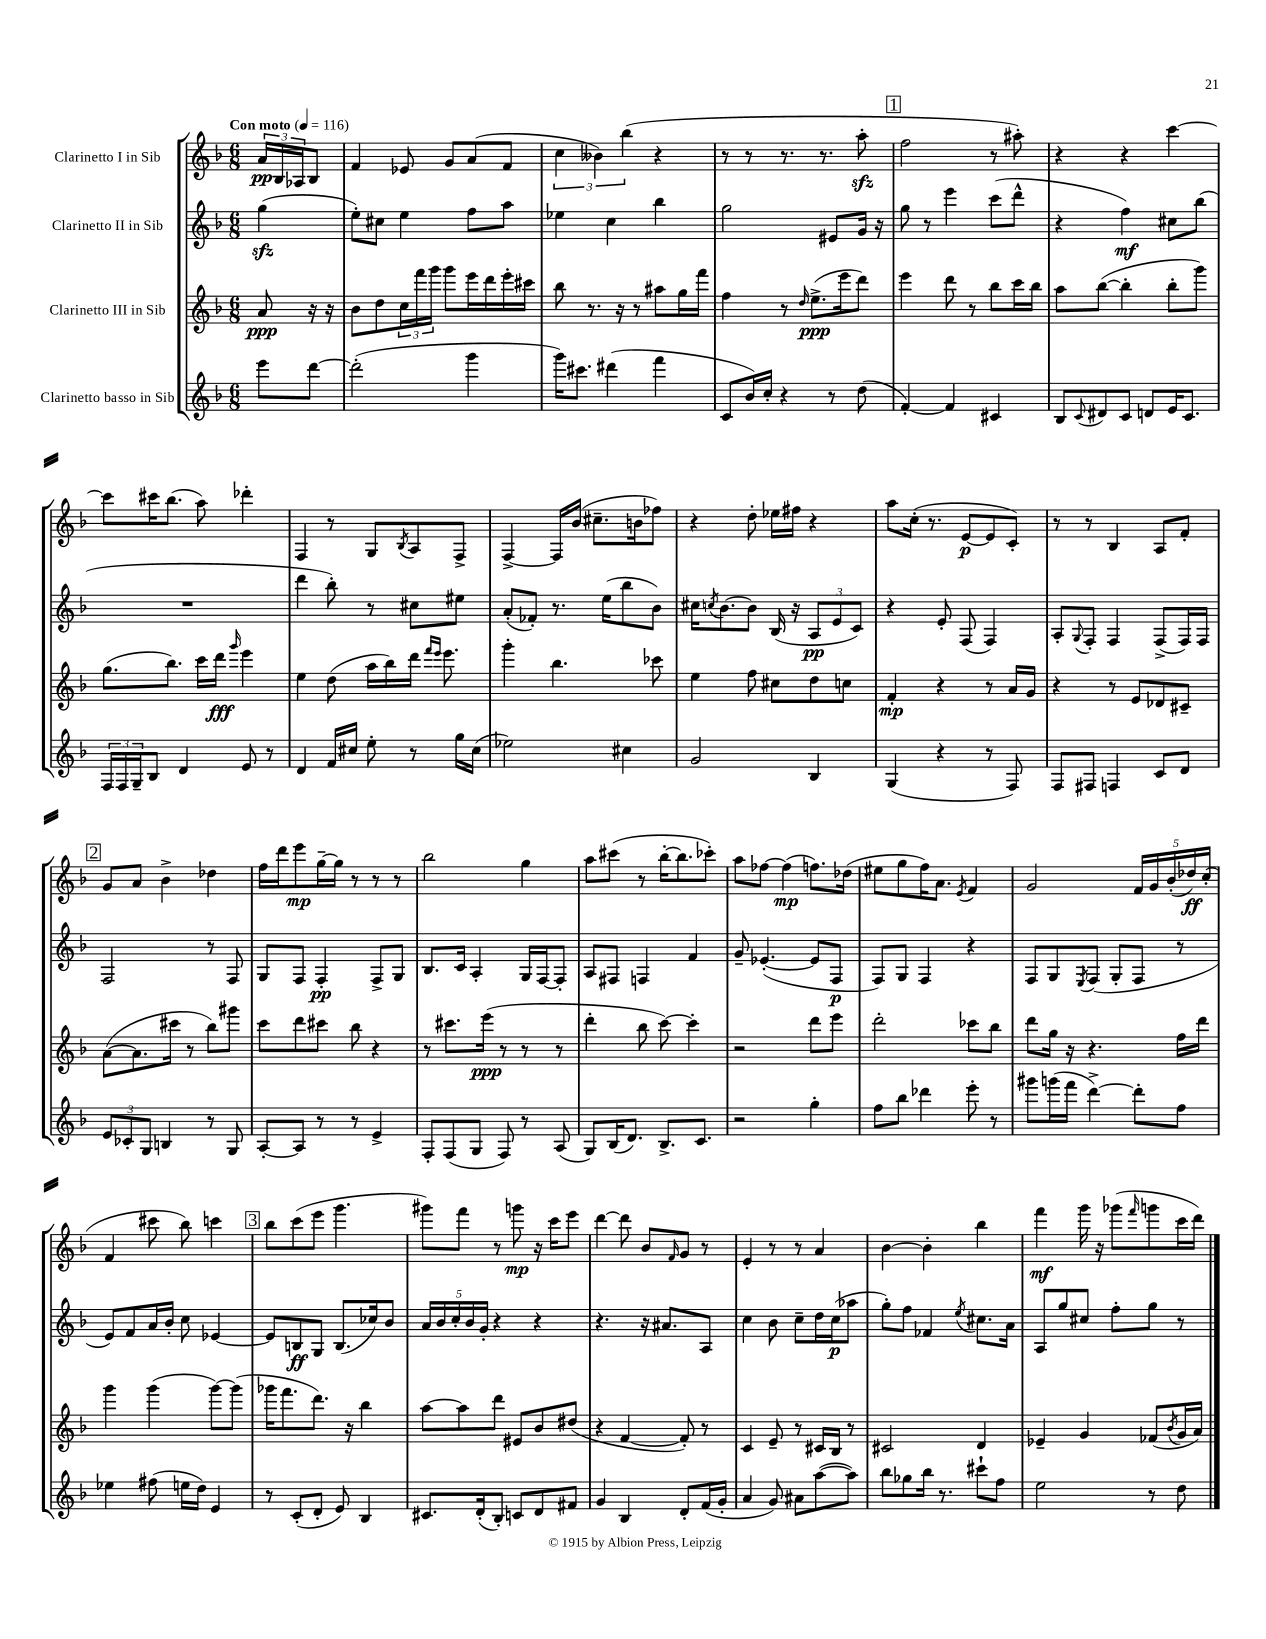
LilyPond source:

<<
\new StaffGroup <<
\new Staff = "s0" \with { instrumentName = "Clarinetto I in Sib" } {
    \clef treble \key f \major \numericTimeSignature \time 6/8 \partial 4 \tempo "Con moto" 4 = 116
    \tuplet 3/2 { a'16\pp bes16 aes16 } bes8 |
    f'4 ees'8 g'8 a'8( f'8 |
    \tuplet 3/2 { c''4 beses'4) bes''4( } r4 |
    r8 r8 r8. r8. a''8-.\sfz |
    \mark \markup { \box "1" } f''2 r8 ais''8-.) |
    r4 r4 c'''4~ |
    c'''8 cis'''16 bes''8.( a''8) des'''4-. |
    f4 r8 g8 \acciaccatura { bes8 } a8 f8-> |
    f4~-> f16 bes'16( cis''8.-- b'16 fes''8) |
    r4 d''8-. ees''16 fis''16 r4 |
    a''8 c''16-.( r8. e'8~\p e'8 c'8-.) |
    r8 r8 bes4 a8 f'8-. |
    \mark \markup { \box "2" } g'8 a'8 bes'4-> des''4 |
    f''16 d'''16 e'''8\mp g''16~-- g''16 r8 r8 r8 |
    bes''2 g''4 |
    a''8 cis'''8( r8 bes''16~-. bes''8. ces'''8-.) |
    a''8 fes''8~ fes''4\mp( f''8.) des''16( |
    eis''8 g''8 f''16) a'8. \acciaccatura { e'8 } f'4 |
    g'2 \tuplet 5/4 { f'16 g'16 bes'16-.( des''16\ff) c''16-.( } |
    f'4 cis'''8 bes''8) c'''4 |
    \mark \markup { \box "3" } bes''8 c'''8( e'''8 g'''4. |
    gis'''8) f'''8 r8 g'''8\mp r16 c'''16 e'''8 |
    d'''4~ d'''8 bes'8 \grace { f'16 } g'8 r8 |
    e'4-. r8 r8 a'4 |
    bes'4~ bes'4-. bes''4 |
    f'''4\mf g'''16 r16 ges'''8( \grace { f'''16 } g'''8 c'''16 d'''16) \bar "|." |
}
\new Staff = "s1" \with { instrumentName = "Clarinetto II in Sib" } {
    \clef treble \key f \major \numericTimeSignature \time 6/8 \partial 4
    g''4\sfz( |
    e''8-.) cis''8 e''4 f''8 a''8 |
    ees''4 c''4 bes''4 |
    g''2 eis'8 g'16 r16 |
    \mark \markup { \box "1" } g''8 r8 e'''4 c'''8( d'''8-^ |
    r4 f''4\mf) cis''8 bes''8( |
    R2. |
    d'''4 bes''8-.) r8 cis''8 eis''8 |
    a'8-.( fes'8-.) r8. e''16( bes''8 bes'8) |
    cis''16 \acciaccatura { c''8 } bes'8.~ bes'8 bes16( r16 \tuplet 3/2 { a8\pp e'8 c'8) } |
    r4 e'8-. f8( f4) |
    a8-. \appoggiatura { g8 } f8-. f4 f8->( f16) f16 |
    \mark \markup { \box "2" } f2 r8 f8 |
    g8 f8 f4-.\pp f8-> g8 |
    bes8. c'16 a4-. g16 f16~ f8-. |
    a8 fis8 f4 f'4 |
    g'8-- ees'4.~-.( ees'8 f8\p |
    f8) g8 f4 r4 |
    f8 g8 \acciaccatura { e8 } f8( g8-. f8 r8 |
    e'8) f'8 a'16 bes'16-. c''8 ees'4~ |
    \mark \markup { \box "3" } ees'8 b8\ff g8 b8.( ces''16) bes'8 |
    \tuplet 5/4 { a'16 bes'16 c''16-. bes'16 g'16-. } r4 r4 |
    r4. r16 ais'8. a8 |
    c''4 bes'8 c''8-- d''16 c''16\p( aes''8 |
    g''8-.) f''8 fes'4 \acciaccatura { e''8 } cis''8. a'16 |
    a8 g''8 cis''8 f''8-. g''8 r8 \bar "|." |
}
\new Staff = "s2" \with { instrumentName = "Clarinetto III in Sib" } {
    \clef treble \key f \major \numericTimeSignature \time 6/8 \partial 4
    a'8\ppp r16 r16 |
    bes'8 d''8 \tuplet 3/2 { c''16 f'''16 g'''16 } g'''8 e'''16 d'''16 e'''16-. cis'''16 |
    bes''8 r8. r16 r8 ais''8 g''16 f'''16 |
    f''4 r8 \grace { d''16 } e''8.->\ppp( e'''16 d'''8) |
    \mark \markup { \box "1" } e'''4 d'''8 r8 bes''8 c'''16 bes''16 |
    a''8 bes''8~( bes''4-. bes''8-. g'''8) |
    g''8.( bes''8.) c'''16 d'''16\fff \grace { g'''16 } e'''4 |
    e''4 d''8( a''16 bes''16) d'''16 \grace { f'''16 e'''16 } e'''8. |
    g'''4-. bes''4. ces'''8 |
    e''4 f''8 cis''8 d''8 c''8 |
    f'4-.\mp r4 r8 a'16 g'16 |
    r4 r8 e'8 des'8 cis'8-- |
    \mark \markup { \box "2" } a'8~( a'8. cis'''16 r8 bes''8) gis'''8 |
    c'''8 d'''8 cis'''8 bes''8 r4 |
    r8 cis'''8. e'''16\ppp( r8 r8 r8 |
    d'''4-. bes''8 c'''8~) c'''4-. |
    r2 d'''8 e'''8 |
    d'''2-. ces'''8 bes''8 |
    d'''8 g''16 r16 r4. f''16 d'''16 |
    g'''4 g'''4( g'''8~) g'''8( |
    \mark \markup { \box "3" } ges'''16 f'''8. d'''8.) r16 bes''4 |
    a''8~ a''8 d'''8 eis'8 bes'8 dis''8( |
    r4 f'4~ f'8-.) r8 |
    c'4 e'8-- r8 cis'16 bes16 r8 |
    cis'2 d'4 |
    ees'4-- g'4 fes'8( \acciaccatura { bes'8 } g'16 a'16) \bar "|." |
}
\new Staff = "s3" \with { instrumentName = "Clarinetto basso in Sib" } {
    \clef treble \key f \major \numericTimeSignature \time 6/8 \partial 4
    e'''8 d'''8~ |
    d'''2-.( g'''4 |
    g'''16) cis'''8. dis'''4( f'''4 |
    c'8 bes'16) c''16-. r4 r8 d''8( |
    \mark \markup { \box "1" } f'4~-.) f'4 cis'4 |
    bes8 \appoggiatura { c'8 } dis'8 c'8 d'8 e'16 c'8. |
    \tuplet 3/2 { f16 f16 g16-- } bes8 d'4 e'8 r8 |
    d'4 f'16 cis''16 e''8-. r8 g''16 cis''16( |
    ees''2) cis''4 |
    g'2 bes4 |
    g4( r4 r8 f8) |
    f8 fis8 f4 c'8 d'8 |
    \mark \markup { \box "2" } \tuplet 3/2 { e'8 ces'8-. g8 } b4 r8 g8 |
    a8~-. a8 r8 r8 e'4-> |
    f8-. f8( g8 f8) r8 a8( |
    g8) bes16( d'8.) bes8.-> c'8. |
    r2 g''4-. |
    f''8 bes''8 des'''4 e'''8-. r8 |
    gis'''8 g'''16( f'''16 d'''4~->) d'''8-. f''8 |
    ees''4 fis''8( e''16 d''16) e'4 |
    \mark \markup { \box "3" } r8 c'8-.( d'8-. e'8) bes4 |
    cis'8. d'16-.( bes8-.) c'8 d'8 fis'8 |
    g'4 bes4 d'8-. f'16( g'16-. |
    a'4 g'8) ais'8 a''8~( a''8) |
    bes''8 ges''8 bes''16 r8. cis'''8-! f''8 |
    e''2 r8 d''8 \bar "|." |
}
>>
>>
\layout { \context { \Score \remove "Bar_number_engraver" } }
